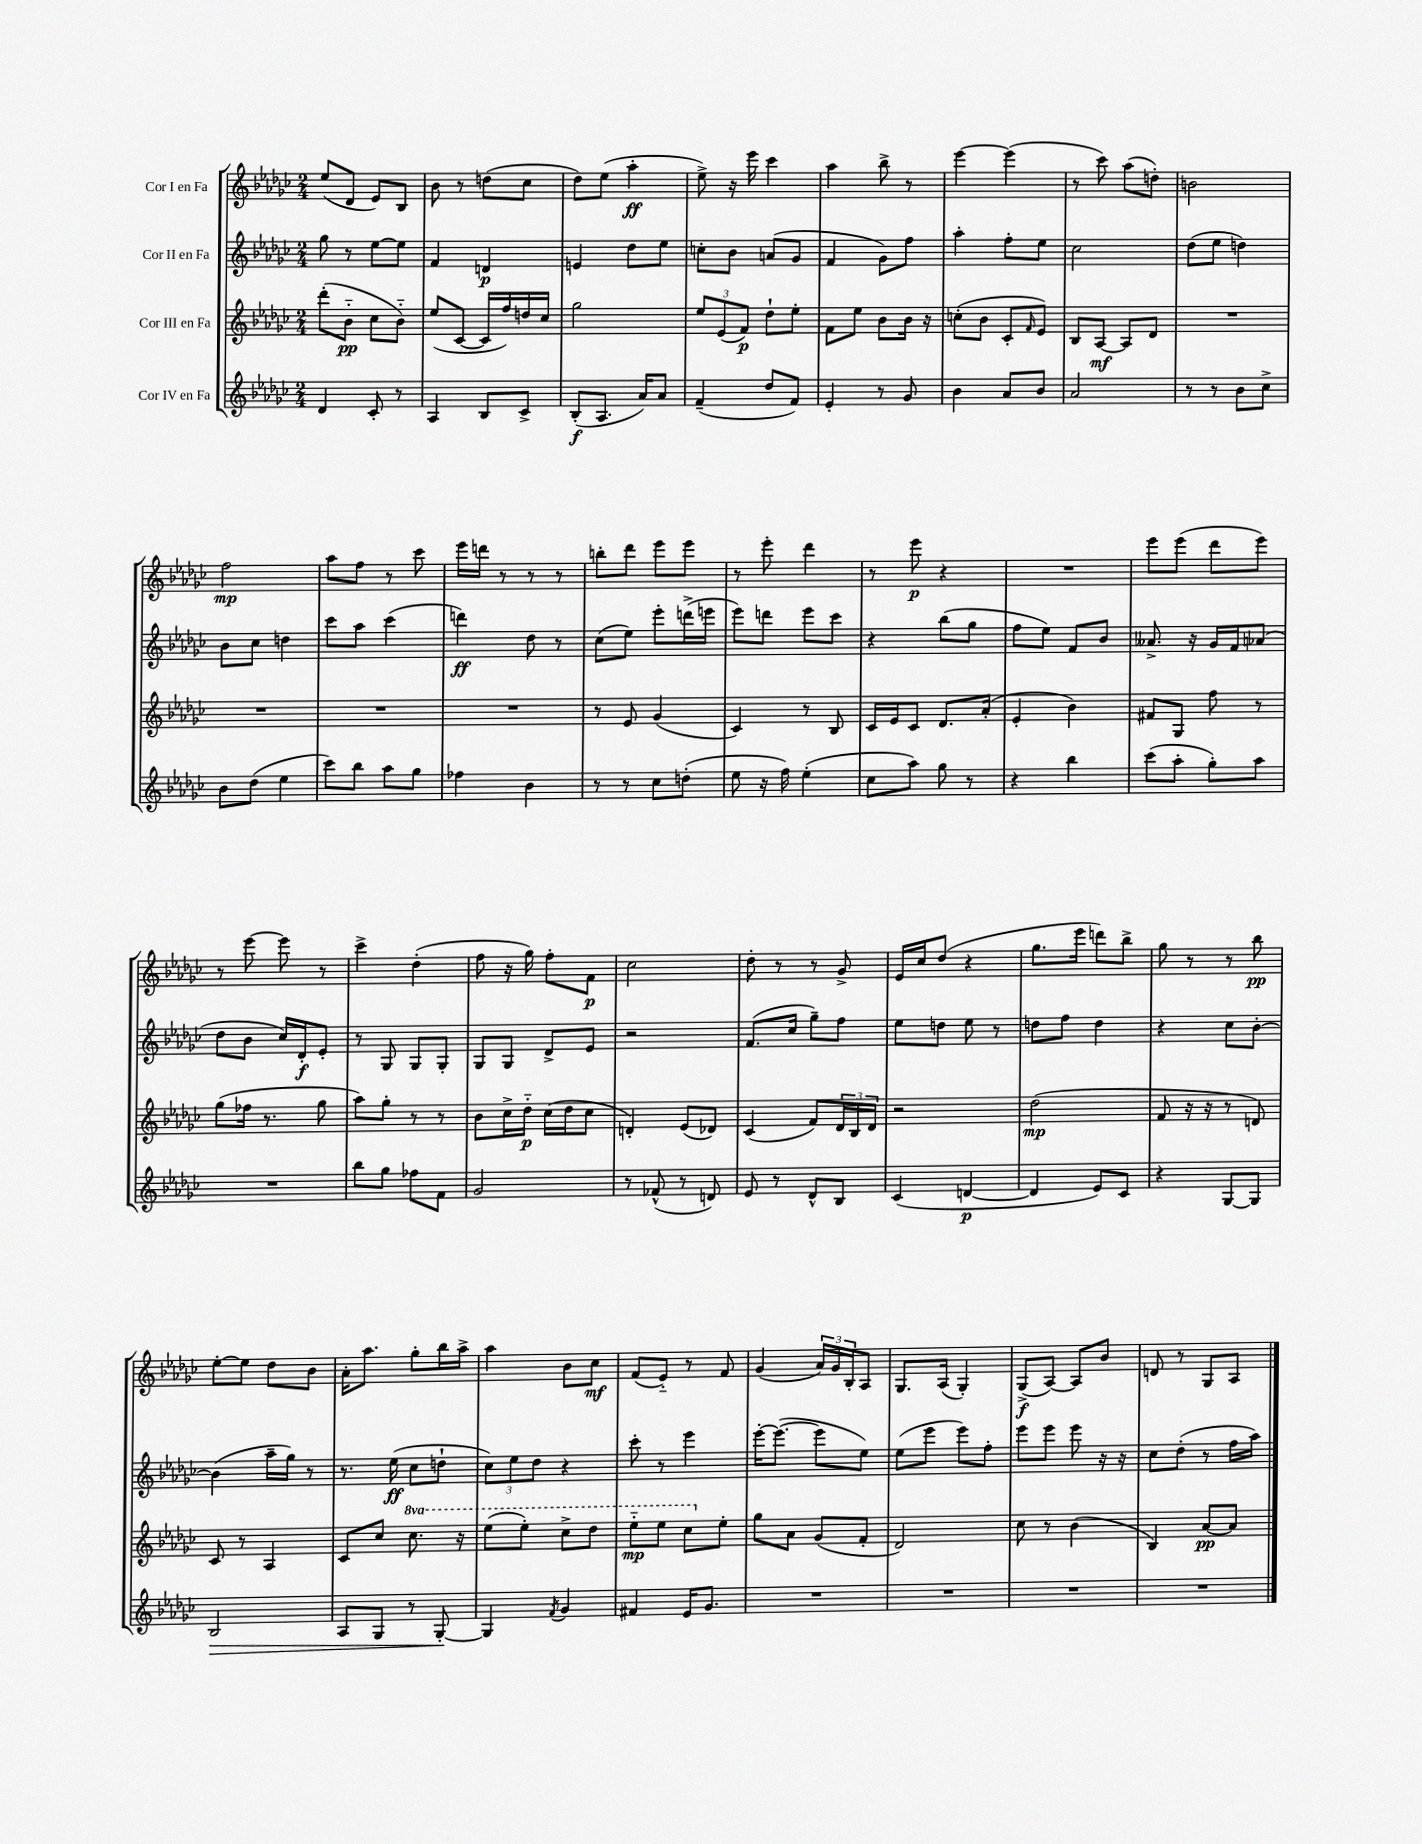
<<
\new StaffGroup <<
\new Staff = "s0" \with { instrumentName = "Cor I en Fa" } {
    \clef treble \key ges \major \numericTimeSignature \time 2/4
    ees''8( des'8 ees'8) bes8 |
    bes'8 r8 d''8( ces''8 |
    des''8) ees''8( aes''4-.\ff |
    ees''8->) r16 ees'''16 ces'''4 |
    aes''4 bes''8-> r8 |
    ees'''4~ ees'''4( |
    r8 ces'''8) aes''8( d''8-.) |
    b'2 |
    f''2\mp |
    aes''8 f''8 r8 ces'''8 |
    ees'''16 d'''16 r8 r8 r8 |
    b''8-. des'''8 ees'''8 ees'''8 |
    r8 ees'''8-. des'''4 |
    r8 ees'''8\p r4 |
    R2 |
    ees'''8 ees'''8( des'''8 ees'''8) |
    r8 ees'''8~ ees'''8 r8 |
    ces'''4-> des''4-.( |
    f''8 r16 ges''16) f''8-. f'8\p |
    ces''2 |
    des''8-. r8 r8 ges'8-> |
    ees'16 ces''16 des''8( r4 |
    ges''8. ees'''16 d'''8) bes''8-> |
    ges''8 r8 r8 bes''8\pp |
    ees''8~-. ees''8 des''8 bes'8 |
    aes'16-. aes''8. ges''8-. bes''16 aes''16-> |
    aes''4 bes'8 ces''8\mf |
    f'8( ees'8-_) r8 f'8 |
    ges'4( \tuplet 3/2 { aes'16) ges'16 bes16-. } aes8 |
    ges8. aes16( ges4-.) |
    ges8->\f( aes8~) aes8 bes'8 |
    d'8 r8 ges8 aes8 \bar "|." |
}
\new Staff = "s1" \with { instrumentName = "Cor II en Fa" } {
    \clef treble \key ges \major \numericTimeSignature \time 2/4
    ges''8 r8 ees''8~ ees''8 |
    f'4 d'4\p |
    e'4 des''8 ees''8 |
    c''8-. bes'8 a'8( ges'8 |
    f'4 ges'8) f''8 |
    aes''4-. f''8-. ees''8 |
    ces''2 |
    des''8( ees''8 d''4) |
    bes'8 ces''8 d''4 |
    ces'''8 aes''8 ces'''4( |
    d'''4\ff) des''8 r8 |
    ces''8( ees''8) ees'''8-. d'''16->( e'''16 |
    ees'''8) d'''8 ees'''8 ces'''8 |
    r4 bes''8( ges''8 |
    f''8 ees''8) f'8 bes'8 |
    aeses'8.-> r16 ges'16 f'16 aes'8( |
    des''8 bes'8 ces''16) des'16-.\f ees'8-. |
    r8 ges8 ges8 ges8-. |
    ges8 ges8 des'8-> ees'8 |
    r2 |
    f'8.( ces''16 ges''8--) f''8 |
    ees''8 d''8 ees''8 r8 |
    d''8 f''8 d''4 |
    r4 ces''8 bes'8~-. |
    bes'4( aes''16-- ges''16) r8 |
    r8. ees''16\ff( ces''8 d''8-! |
    \tuplet 3/2 { ces''8) ees''8 des''8 } r4 |
    ces'''8-. r8 ees'''4 |
    ees'''16~-. ees'''8.~( ees'''8 ees''8) |
    ees''8( ees'''8 ees'''8) f''8-. |
    ees'''8 ees'''8 ees'''8 r16 r16 |
    ces''8 des''8-.( r8 f''16 aes''16) \bar "|." |
}
\new Staff = "s2" \with { instrumentName = "Cor III en Fa" } {
    \clef treble \key ges \major \numericTimeSignature \time 2/4 \set Staff.ottavationMarkups = #ottavation-simple-ordinals
    des'''8-.( bes'8-_\pp ces''8 bes'8-_) |
    ees''8( ces'8~ ces'16 f''16) d''16 ces''16 |
    ges''2 |
    \tuplet 3/2 { ees''8 ees'8( f'8\p) } des''8-! ees''8-. |
    f'8 ees''8 bes'8 bes'16 r16 |
    c''8-.( bes'8 ces'8-. \grace { f'16 } ees'8) |
    bes8 aes8~\mf aes8 des'8 |
    R2 |
    R2 |
    R2 |
    R2 |
    r8 ees'8 ges'4( |
    ces'4) r8 bes8 |
    ces'16 ees'16 ces'8 des'8. aes'16-.( |
    ees'4-. bes'4) |
    fis'8 ges8 f''8 r8 |
    ges''8( fes''16 r8. ges''8 |
    aes''8) ges''8-. r8 r8 |
    bes'8 ces''16-> des''16-_\p ces''16( des''16 ces''8 |
    d'4-.) ees'8( des'8) |
    ces'4( f'8) \tuplet 3/2 { des'16 bes16 des'16 } |
    r2 |
    des''2\mp( |
    f'8 r16 r16 r8 d'8) |
    ces'8 r8 aes4 |
    ces'8 ces''8 \ottava #1 ces'''8. r16 |
    ees'''8( ees'''8-.) ces'''8-> des'''8 |
    ees'''8-_\mp ees'''8 ces'''8 \ottava #0 ees''8-. |
    ges''8 aes'8 ges'8( f'8-. |
    des'2) |
    ces''8 r8 bes'4( |
    bes4) aes'8~\pp aes'8 \bar "|." |
}
\new Staff = "s3" \with { instrumentName = "Cor IV en Fa" } {
    \clef treble \key ges \major \numericTimeSignature \time 2/4
    des'4 ces'8-. r8 |
    aes4 bes8 ces'8-> |
    bes8-.\f( aes8. aes'16) aes'8 |
    f'4--( des''8 f'8) |
    ees'4-. r8 ges'8 |
    bes'4 aes'8 bes'8 |
    aes'2 |
    r8 r8 bes'8 ces''8-> |
    bes'8 des''8( ees''4 |
    ces'''8) bes''8 aes''8 ges''8 |
    fes''4 bes'4 |
    r8 r8 ces''8 d''8-.( |
    ees''8 r16 f''16) ees''4-.( |
    ces''8 aes''8) ges''8 r8 |
    r4 bes''4 |
    ces'''8( aes''8-. ges''8-.) aes''8 |
    R2 |
    bes''8 ges''8 fes''8 f'8 |
    ges'2 |
    r8 fes'8-^( r8 d'8) |
    ees'8 r8 des'8-^ bes8 |
    ces'4( d'4~\p |
    d'4 ees'8) ces'8 |
    r4 ges8~ ges8 |
    bes2\> |
    aes8 ges8 r8 ges8~-.\! |
    ges4 \acciaccatura { f'8 } ges'4 |
    fis'4 ees'16 ges'8. |
    R2 |
    R2 |
    R2 |
    R2 \bar "|." |
}
>>
>>
\layout { \context { \Score \remove "Bar_number_engraver" } }
